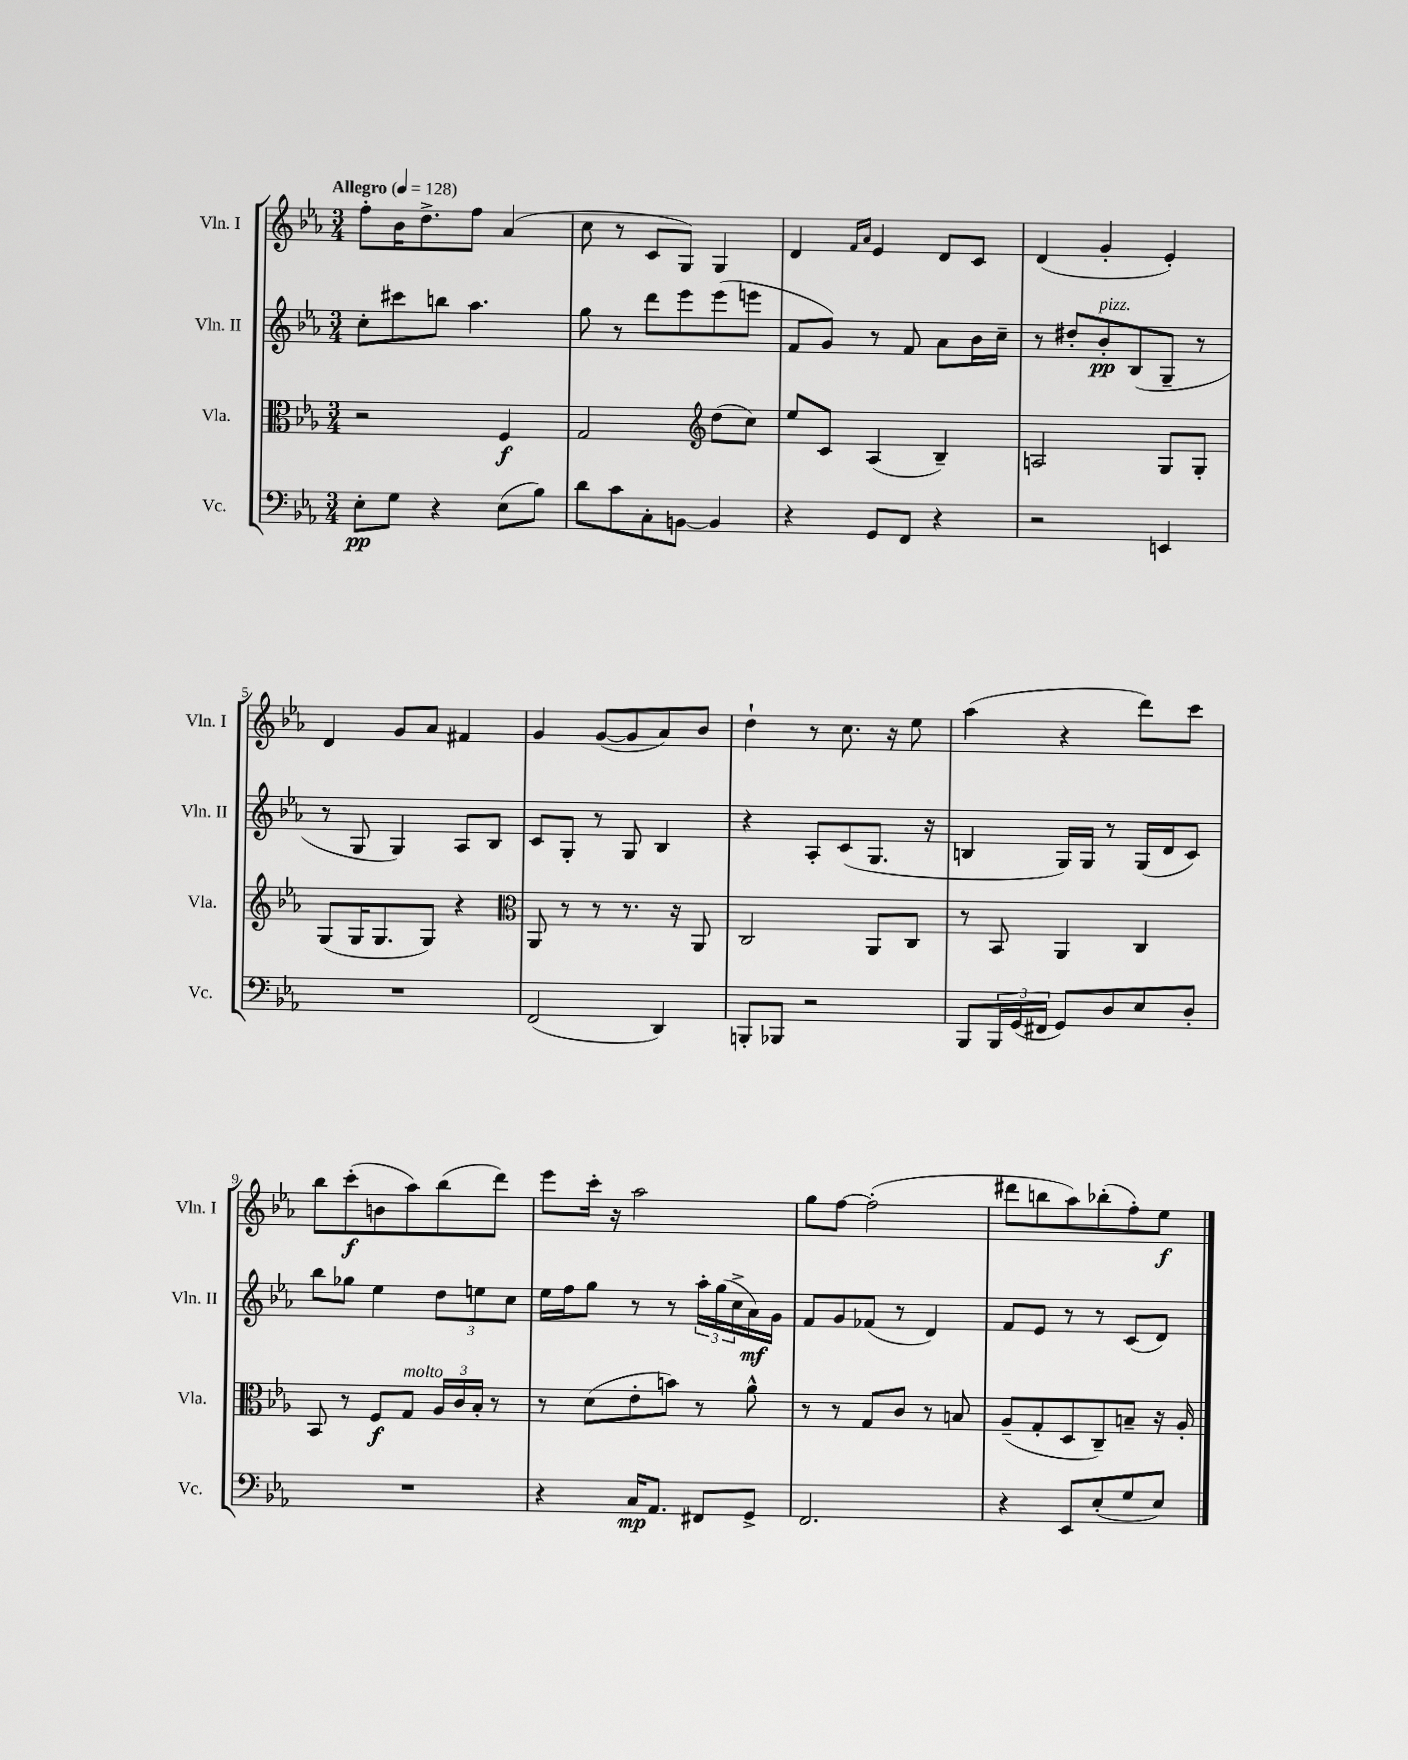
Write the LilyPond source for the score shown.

<<
\new StaffGroup <<
\new Staff = "s0" \with { instrumentName = "Vln. I" shortInstrumentName = "Vln. I" } {
    \clef treble \key ees \major \numericTimeSignature \time 3/4 \tempo "Allegro" 4 = 128
    f''8-. bes'16 d''8.-> f''8 aes'4( |
    c''8 r8 c'8 g8) g4 |
    d'4 \grace { f'16 aes'16 } ees'4 d'8 c'8 |
    d'4( g'4-. ees'4-.) |
    d'4 g'8 aes'8 fis'4 |
    g'4 g'8~( g'8 aes'8) bes'8 |
    d''4-! r8 c''8. r16 ees''8 |
    aes''4( r4 d'''8) c'''8 |
    bes''8 c'''8-.\f( b'8 aes''8) bes''8( d'''8) |
    ees'''8 c'''16-. r16 aes''2 |
    g''8 f''8~ f''2-.( |
    dis'''8 b''8 aes''8) bes''8-.( f''8-.) ees''8\f \bar "|." |
}
\new Staff = "s1" \with { instrumentName = "Vln. II" shortInstrumentName = "Vln. II" } {
    \clef treble \key ees \major \numericTimeSignature \time 3/4
    c''8-. cis'''8 b''8 aes''4. |
    g''8 r8 d'''8 ees'''8 ees'''8( e'''8 |
    f'8 g'8) r8 f'8 aes'8 bes'16 c''16-- |
    r8 dis''8-. bes'8-.\pp^\markup { \italic "pizz." } bes8( g8-- r8 |
    r8 g8 g4) aes8 bes8 |
    c'8 g8-. r8 g8 bes4 |
    r4 aes8-. c'8( g8. r16 |
    b4 g16) g16 r8 g16( d'16 c'8) |
    bes''8 ges''8 ees''4 \tuplet 3/2 { d''8 e''8 c''8 } |
    ees''16 f''16 g''8 r8 r8 \tuplet 3/2 { aes''16-. g''16( c''16-> } aes'16\mf) g'16 |
    f'8 g'8 fes'8( r8 d'4) |
    f'8 ees'8 r8 r8 c'8( d'8) \bar "|." |
}
\new Staff = "s2" \with { instrumentName = "Vla." shortInstrumentName = "Vla." } {
    \clef alto \key ees \major \numericTimeSignature \time 3/4
    r2 f4\f |
    g2 \clef treble d''8( c''8) |
    ees''8 c'8 aes4( bes4--) |
    a2 g8 g8-. |
    g8( g16 g8. g8) r4 |
    \clef alto aes,8 r8 r8 r8. r16 aes,8 |
    c2 aes,8 c8 |
    r8 bes,8 aes,4 c4 |
    bes,8 r8 f8\f g8^\markup { \italic "molto" } \tuplet 3/2 { aes16 c'16 bes16-. } r8 |
    r8 d'8( ees'8-. b'8) r8 aes'8-^ |
    r8 r8 g8 c'8 r8 b8 |
    aes8--( g8-. d8 c8--) b8-- r16 aes16-. \bar "|." |
}
\new Staff = "s3" \with { instrumentName = "Vc." shortInstrumentName = "Vc." } {
    \clef bass \key ees \major \numericTimeSignature \time 3/4
    ees8-.\pp g8 r4 ees8( bes8) |
    d'8 c'8 c8-. b,8~ b,4 |
    r4 g,8 f,8 r4 |
    r2 e,4 |
    R2. |
    f,2( d,4) |
    b,,8-. bes,,8 r2 |
    bes,,8 \tuplet 3/2 { bes,,16 g,16( fis,16 } g,8) d8 ees8 d8-. |
    R2. |
    r4 c16\mp aes,8. fis,8 g,8-> |
    f,2. |
    r4 ees,8 ees8-.( g8 ees8) \bar "|." |
}
>>
>>
